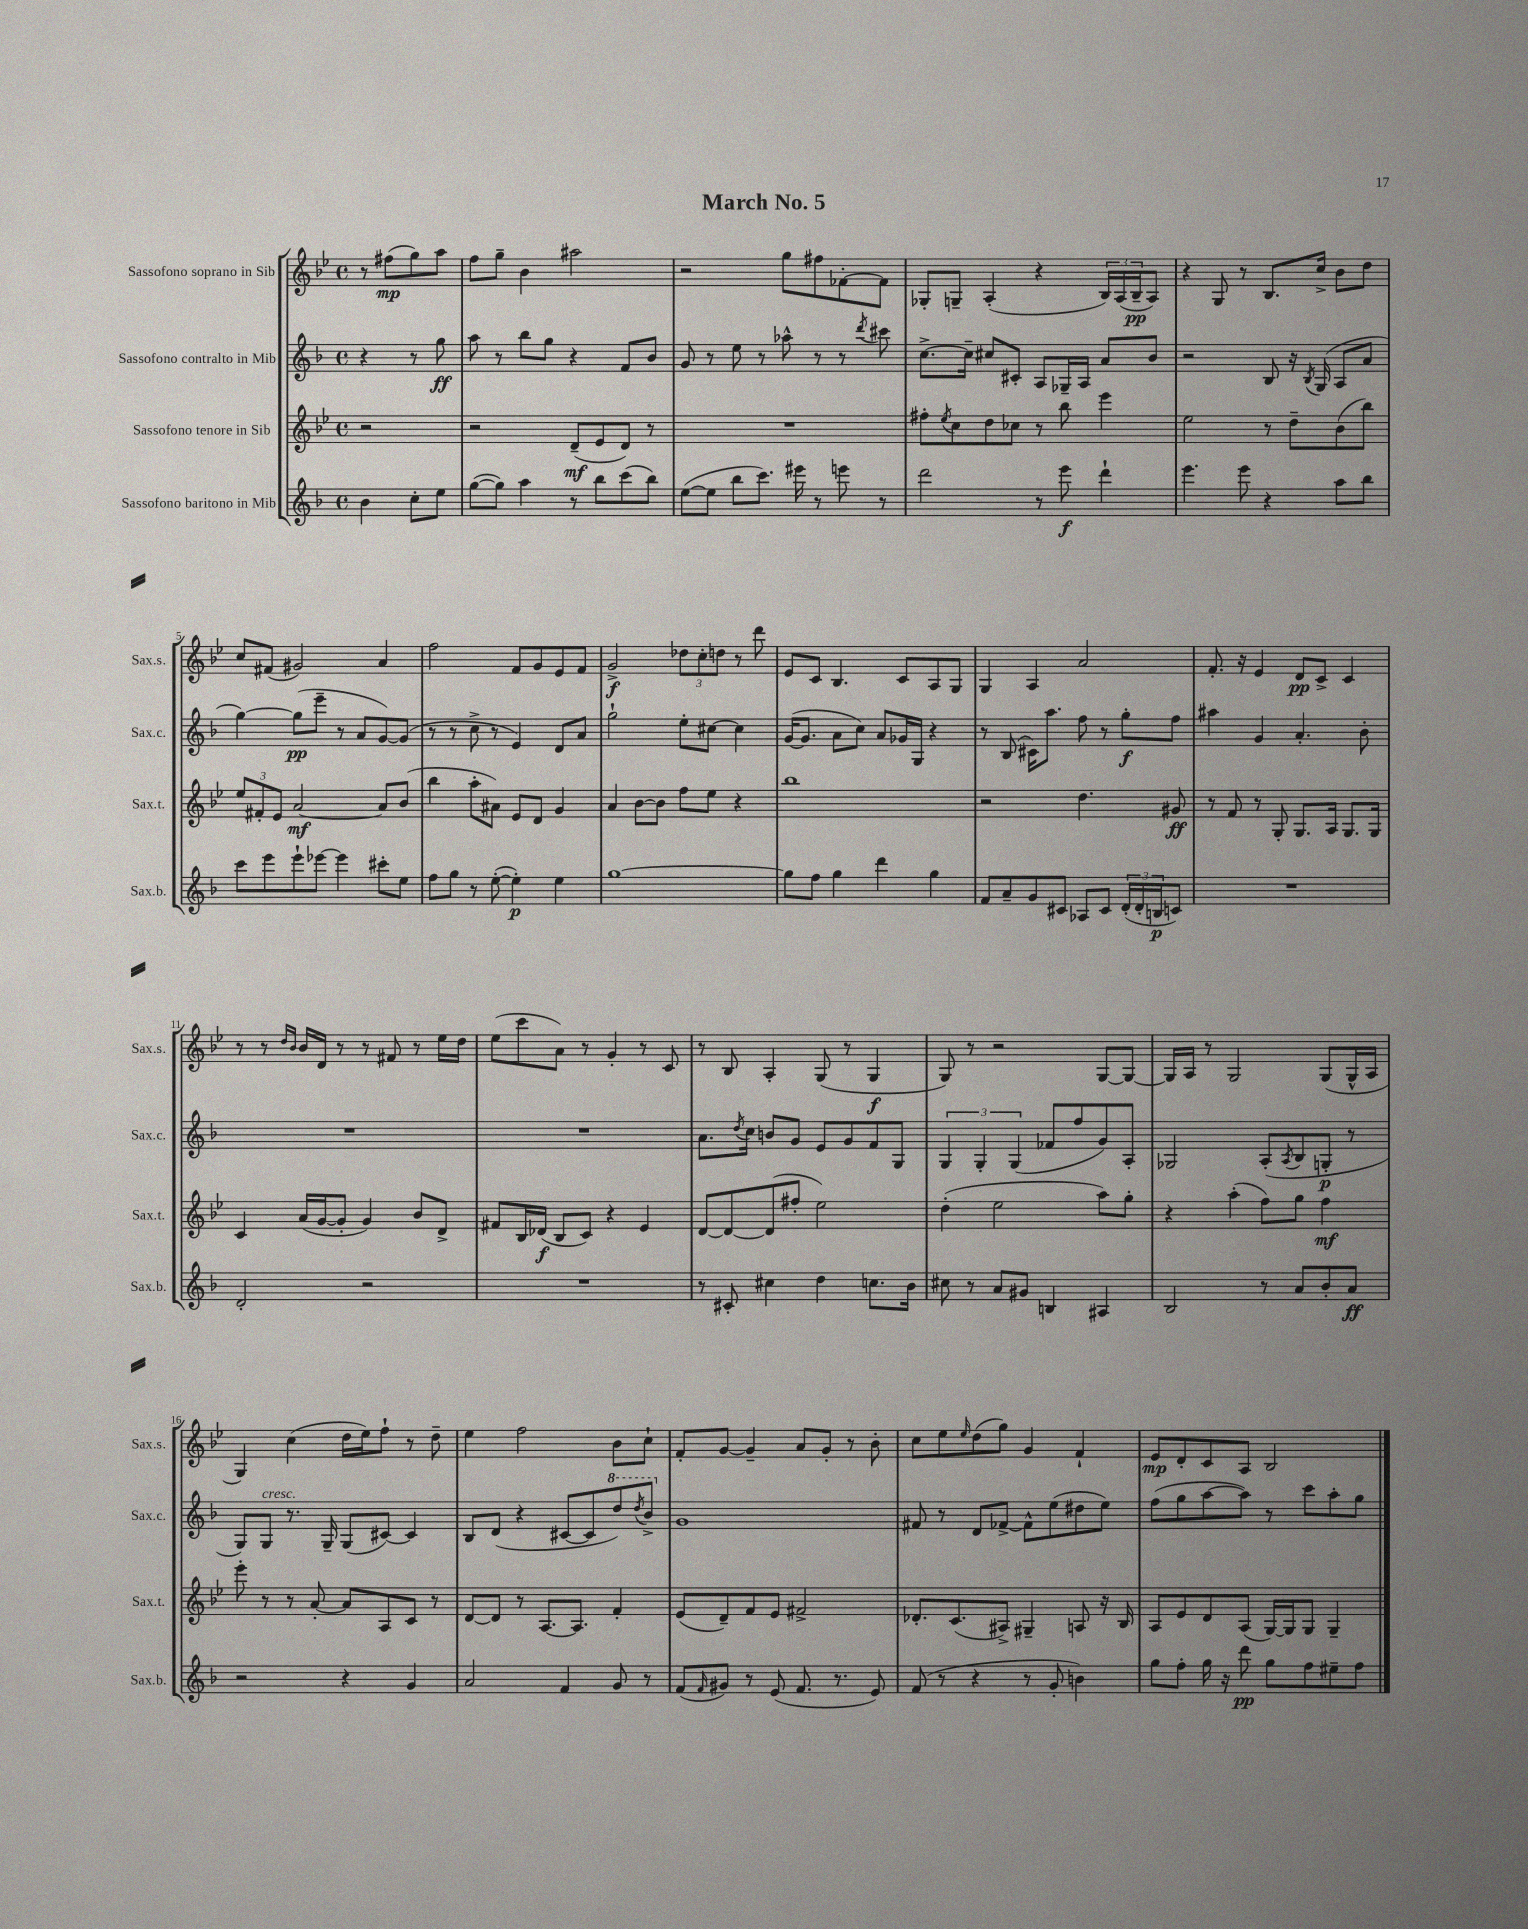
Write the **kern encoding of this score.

**kern	**kern	**kern	**kern
*staff4	*staff3	*staff2	*staff1
*clefG2	*clefG2	*clefG2	*clefG2
*k[b-]	*k[b-e-]	*k[b-]	*k[b-e-]
*M4/4	*M4/4	*M4/4	*M4/4
*met(c)	*met(c)	*met(c)	*met(c)
4b-	2r	4r	8r
.	.	.	(8ff#
8cc'	.	8r	8gg)
8ee	.	8gg	8aa
=	=	=	=
([8gg	2r	8aa	8ff
8gg])	.	8r	8gg~
4aa	.	8bb-	4b-
.	.	8gg	.
8r	(8d~	4r	2aa#
8bb-	8e-	.	.
(8ccc	8d)	8f	.
8bb-)	8r	8b-	.
=	=	=	=
([8ee	1r	8g	2r
8ee]	.	8r	.
8bb-	.	8ee	.
8.ccc)	.	8r	.
.	.	8aa-^^	8gg
16eee#	.	.	.
8r	.	8r	8ff#
8eee	.	8r	[8f-'
.	.	8qddd	.
8r	.	8ccc#	8f-]
=	=	=	=
2ddd	8ff#'	[8.cc^	8G-'
.	8qee-	.	.
.	8cc	.	8G~
.	.	16cc~]	.
.	8dd	8cc#	(4A'
.	8cc-	8c#'	.
8r	8r	8A	4r
8eee	8bb-	16G-~	.
.	.	16A	.
4ddd`	4eee-	8a	24B-)
.	.	.	(24A
.	.	.	24B-~
.	.	8b-	8A)
=	=	=	=
4.eee	2ee-	2r	4r
.	.	.	8G
8eee	.	.	8r
4r	8r	8B-	8.B-
.	8dd~	16r	.
.	.	8qB-	.
.	.	(16G	16cc^
8aa	(8b-	8A	8b-
8bb-	8bb-)	8a	8dd
=	=	=	=
8ccc	12ee-	[4gg)	8cc
.	12f#'	.	.
8eee	.	.	(8f#
.	12e-	.	.
8eee`	[2a	(8gg]	2g#)
[8eee-	.	8eee~	.
4eee-]	.	8r	.
.	.	8a	.
8ccc#'	8a]	[8g)	4a
8ee	(8b-	(8g]	.
=	=	=	=
8ff	4bb-	8r	2ff
8gg	.	8r	.
8r	8aa'	8cc^	.
([8ee'	8a#)	8r	.
4ee'])	8e-	4e)	8f
.	8d	.	8g
4ee	4g	8d	8e-
.	.	8a	8f
=	=	=	=
[1gg	4a	2gg`	2g^
.	[8b-	.	.
.	8b-]	.	.
.	8ff	8ee'	12dd-
.	.	.	12cc'
.	8ee-	[8cc#	.
.	.	.	12dd
.	4r	4cc#]	8r
.	.	.	8ddd
=	=	=	=
8gg]	1bb-	([16g	8e-
.	.	8.g]	.
8ff	.	.	8c
4gg	.	8a	4.B-
.	.	8cc)	.
4ddd	.	8a	.
.	.	16g-	8c
.	.	16G	.
4gg	.	4r	8A
.	.	.	8G
=	=	=	=
8f	2r	8r	4G
8a~	.	(8B-	.
8g	.	16c#)	4A
.	.	8.aa	.
8c#	.	.	.
8A-	4.dd	8ff	2a
8c#	.	8r	.
(24d'	.	8gg'	.
24d'	.	.	.
24B	.	.	.
8c)	8g#	8ff	.
=	=	=	=
1r	8r	4aa#	8.f'
.	8f	.	.
.	.	.	16r
.	8r	4g	4e-
.	8G'	.	.
.	8.G	4.a'	8d
.	.	.	8c^
.	16A	.	.
.	8.G	.	4c
.	.	8b-'	.
.	16G	.	.
=	=	=	=
2d'	4c	1r	8r
.	.	.	8r
.	.	.	16qqdd
.	.	.	16qqb-
.	(16a	.	16b-
.	[16g	.	16d
.	8g']	.	8r
2r	4g)	.	8r
.	.	.	8f#
.	8b-	.	8r
.	8d^	.	16ee-
.	.	.	16dd
=	=	=	=
1r	8f#	1r	(8ee-
.	16B-	.	8ccc
.	(16d-	.	.
.	8B-	.	8a)
.	8c)	.	8r
.	4r	.	4g'
.	4e-	.	8r
.	.	.	8c
=	=	=	=
8r	[8d	8.a	8r
8c#'	8d_	.	8B-
.	.	8qdd	.
.	.	16cc	.
4cc#	(8d]	8b	4A'
.	8ff#'	8g	.
4dd	2ee-)	8e	(8G
.	.	8g	8r
8.cc	.	8f	4G
.	.	8G	.
16b-	.	.	.
=	=	=	=
8cc#	(4dd'	6G	8G)
8r	.	.	8r
.	.	6G'	.
8a	2ee-	.	2r
.	.	(6G	.
8g#	.	.	.
4B	.	8f-	.
.	.	8ff	.
4A#	8aa)	8g)	[8G
.	8gg'	8A'	8G_
=	=	=	=
2B-	4r	2G-	16G]
.	.	.	16A
.	.	.	8r
.	(4aa'	.	2G
8r	8ff)	(8A'	.
.	.	8qA	.
8a	8gg	8B-	.
8b-'	4ff	8G'	(8G
8a	.	8r	16G^^
.	.	.	16A
=	=	=	=
2r	8eee-'	8G)	4G)
.	8r	8G	.
.	8r	8.r	(4cc
.	[8a'	.	.
.	.	16G~	.
4r	8a]	(8G	16dd
.	.	.	16ee-)
.	8A	[8c#)	8ff`
4g	8c	4c#]	8r
.	8r	.	8dd~
=	=	=	=
2a	[8d	8B-	4ee-
.	8d]	(8d	.
.	8r	4r	2ff
.	[8.A	.	.
4f	.	[8c#	.
.	8.A]	.	.
.	.	8c#]	.
8g	4f'	8ddd)	8b-
.	.	8qddd	.
8r	.	8bb-^	8cc`
=	=	=	=
(8f	(8e-	1g	8f'
16qqf	.	.	.
8g#)	8d~)	.	[8g
8r	8f	.	4g~]
(8e	8e-	.	.
8.f	2f#^	.	8a
.	.	.	8g'
8.r	.	.	.
.	.	.	8r
8e)	.	.	8b-'
=	=	=	=
(8f	8.d-'	8f#	8cc
8r	.	8r	8ee-
.	(8.c	.	.
.	.	.	16qqee-
4r	.	8d	(8dd
.	8A#^)	[8f-^	8gg)
8r	4G#~	8f-^^]	4g
8g'	.	(8ee	.
4b)	8A	8dd#	4f`
.	16r	8ee)	.
.	16B-	.	.
=	=	=	=
8gg	8A	(8ff	8e-
8ff'	8e-	8gg	8d'
16gg	8d	[8aa	8c
16r	.	.	.
8ddd	(8A	8aa])	8A
8gg	[16G)	8r	2B-
.	16G]	.	.
8ff	8G	8ccc	.
8ee#~	4G~	8aa'	.
8ff	.	8gg	.
==	==	==	==
*-	*-	*-	*-
